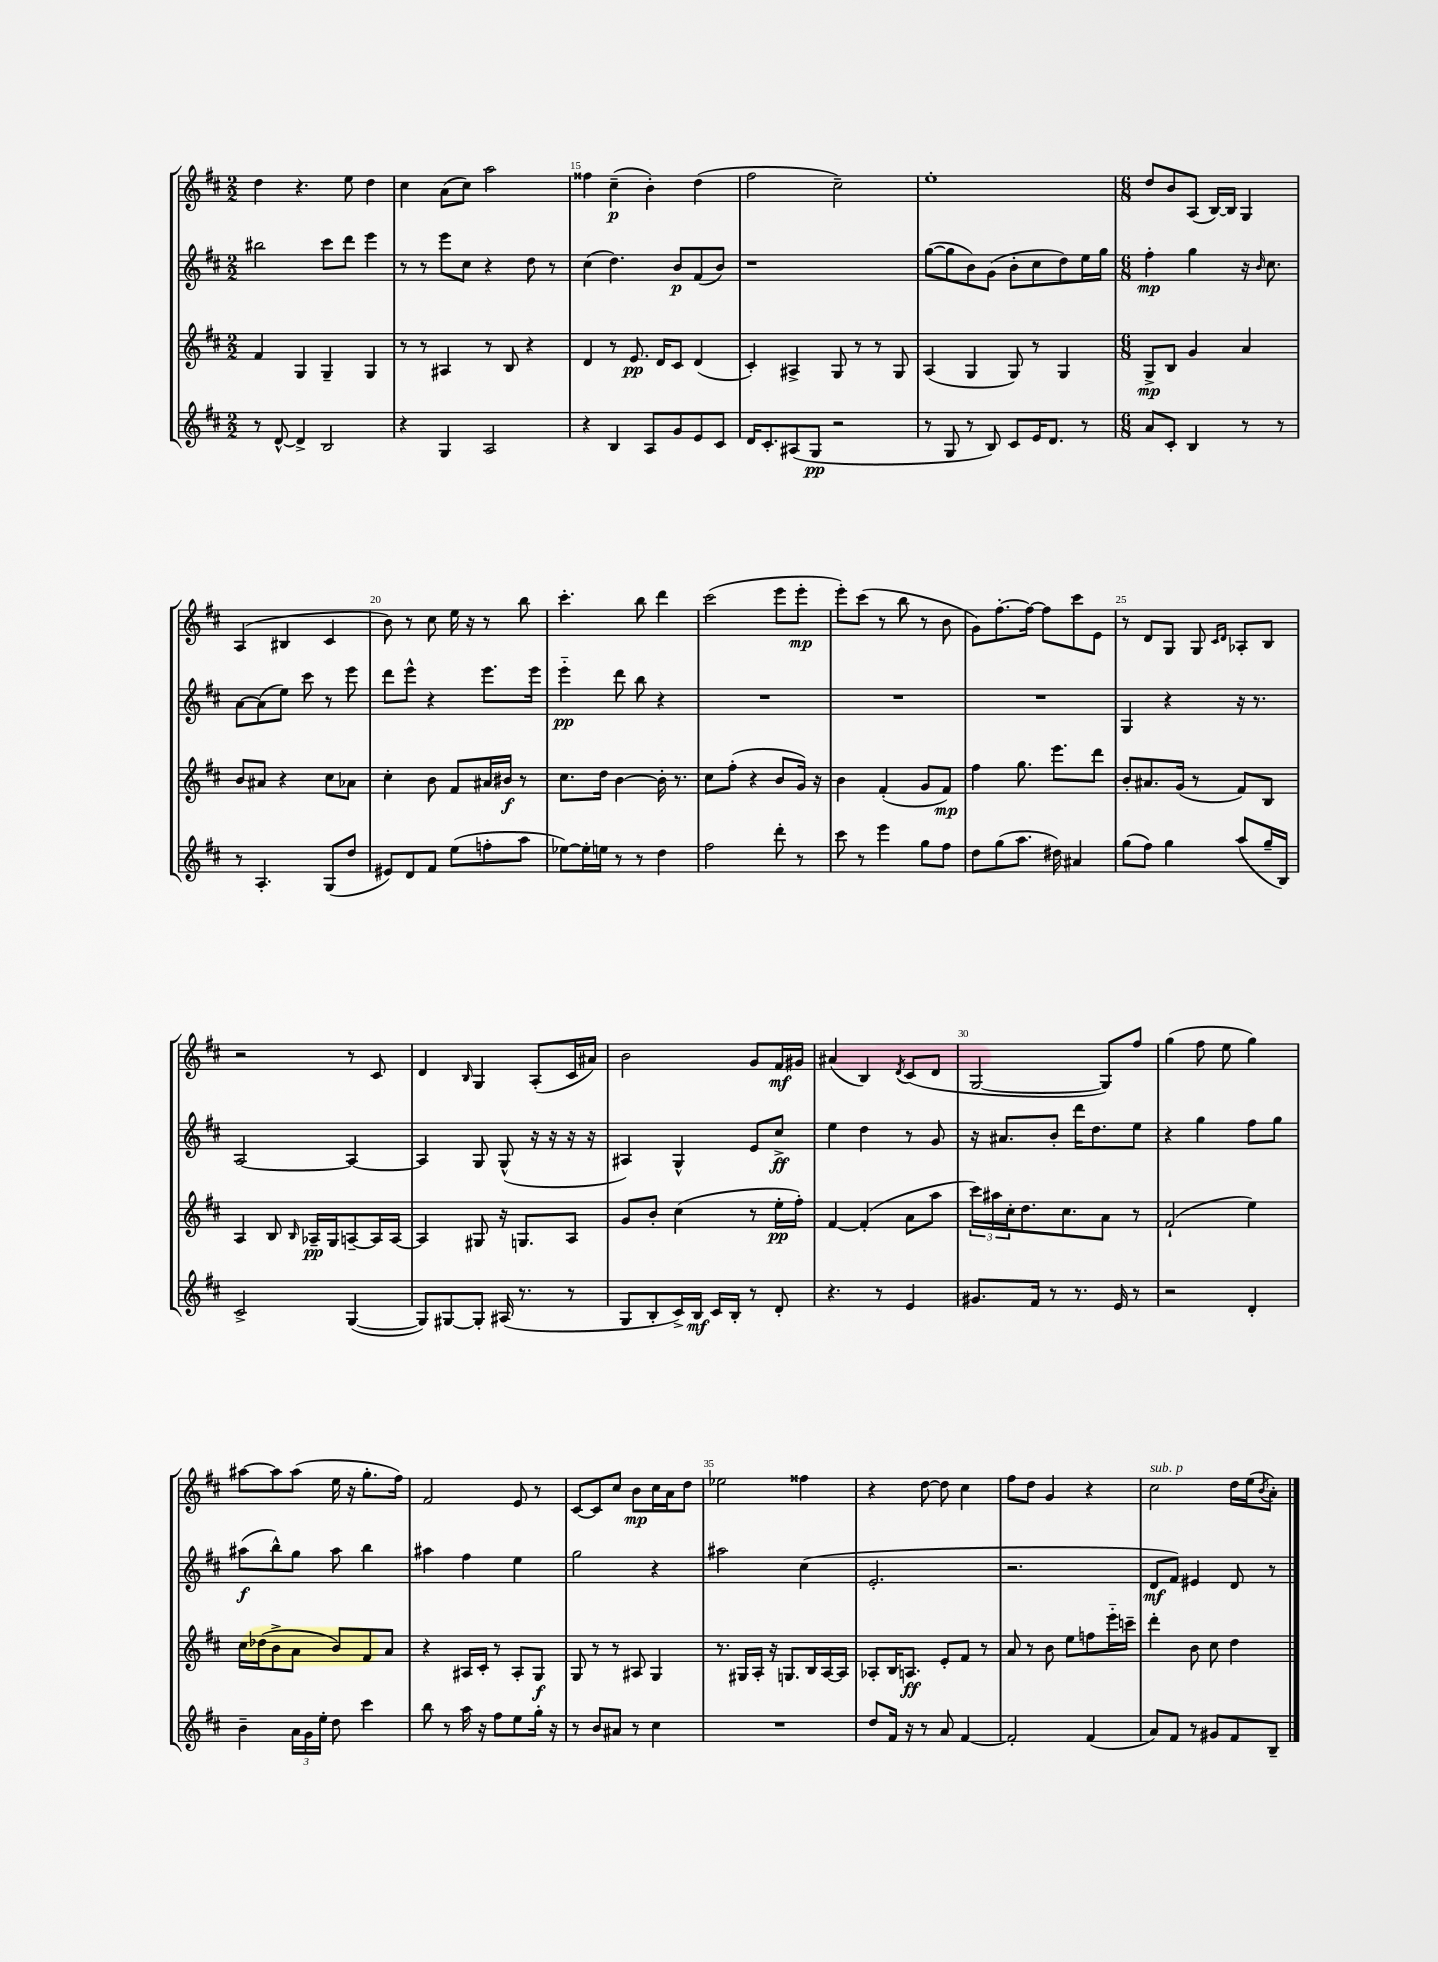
<<
\new StaffGroup <<
\new Staff = "s0" {
    \clef treble \key d \major \numericTimeSignature \time 2/2
    d''4 r4. e''8 d''4 |
    cis''4 a'8( cis''8) a''2 |
    fisis''4 cis''4--\p( b'4-.) d''4( |
    fis''2 cis''2--) |
    e''1-. |
    \numericTimeSignature \time 6/8 d''8 b'8 a8( b16~) b16 g4 |
    a4( bis4 cis'4 |
    b'8) r8 cis''8 e''16 r16 r8 b''8 |
    cis'''4.-. b''8 d'''4 |
    cis'''2( e'''8 e'''8-.\mp |
    e'''8-.) cis'''8( r8 b''8 r8 b'8 |
    g'8) fis''8.~-. fis''16~ fis''8 cis'''8 e'8 |
    r8 d'8 g8 g8 \grace { cis'16 d'16 } aes8-. b8 |
    r2 r8 cis'8 |
    d'4 \grace { b16 } g4 a8-.( cis'16 ais'16) |
    b'2 g'8 fis'16\mf gis'16 |
    ais'4( b4) \acciaccatura { d'8 } cis'8( d'8 |
    g2~ g8) fis''8 |
    g''4( fis''8 e''8 g''4) |
    ais''8~ ais''8 ais''8( e''16 r16 g''8.-. fis''16) |
    fis'2 e'8 r8 |
    cis'8~ cis'8 cis''8 b'8\mp cis''16 a'16 d''8 |
    ees''2 fisis''4 |
    r4 d''8~ d''8 cis''4 |
    fis''8 d''8 g'4 r4 |
    cis''2^\markup { \italic "sub. p" } d''16 e''16( \acciaccatura { b'8 } a'8-.) \bar "|." |
}
\new Staff = "s1" {
    \clef treble \key d \major \numericTimeSignature \time 2/2
    bis''2 cis'''8 d'''8 e'''4 |
    r8 r8 e'''8 cis''8 r4 d''8 r8 |
    cis''4( d''4.) b'8\p fis'8( b'8) |
    r1 |
    g''8~( g''8 b'8) g'8( b'8-. cis''8 d''8) e''16 g''16 |
    \numericTimeSignature \time 6/8 fis''4-.\mp g''4 r16 \grace { b'16 } cis''8. |
    a'8~ a'8( e''8) cis'''8 r8 e'''8 |
    d'''8 e'''8-^ r4 e'''8. e'''16 |
    e'''4-_\pp d'''8 b''8 r4 |
    R2. |
    R2. |
    R2. |
    g4 r4 r16 r8. |
    a2~ a4~ |
    a4 g8 g8-^( r16 r16 r16 r16 |
    ais4) g4-^ e'8 cis''8->\ff |
    e''4 d''4 r8 g'8 |
    r16 ais'8. b'8-. d'''16 d''8. e''8 |
    r4 g''4 fis''8 g''8 |
    ais''8\f( b''8-^) g''8 ais''8 b''4 |
    ais''4 fis''4 e''4 |
    g''2 r4 |
    ais''2 cis''4( |
    e'2.-. |
    r2. |
    d'8\mf fis'8) eis'4 d'8 r8 \bar "|." |
}
\new Staff = "s2" {
    \clef treble \key d \major \numericTimeSignature \time 2/2
    fis'4 g4 g4-- g4 |
    r8 r8 ais4 r8 b8 r4 |
    d'4 r8 e'8.\pp d'16 cis'8 d'4( |
    cis'4-.) ais4-> g8 r8 r8 g8 |
    a4( g4 g8) r8 g4 |
    \numericTimeSignature \time 6/8 g8->\mp b8 g'4 a'4 |
    b'8 ais'8 r4 cis''8 aes'8 |
    cis''4-. b'8 fis'8 ais'16 bis'16\f r8 |
    cis''8. d''16 b'4~ b'16-. r8. |
    cis''8 fis''8-.( r4 b'8 g'16) r16 |
    b'4 fis'4-.( g'8 fis'8\mp) |
    fis''4 g''8. e'''8. d'''8 |
    b'8-. ais'8. g'16( r8 fis'8) b8 |
    a4 b8 \grace { b16 } aes16--\pp g16 a8~-- a16 a16~ |
    a4 gis8 r16 g8. a8 |
    g'8 b'8-. cis''4( r8 e''16-.\pp fis''16-.) |
    fis'4~ fis'4-.( a'8 a''8 |
    \tuplet 3/2 { cis'''16) ais''16 cis''16-. } d''8. cis''8. a'8 r8 |
    fis'2-!( e''4) |
    cis''16 des''16( b'8-> a'8 b'8) fis'8 a'8 |
    r4 ais16 cis'16-. r8 ais8-. g8\f |
    g8 r8 r8 ais8 g4 |
    r8. gis16 a16-. r16 g8. b16 a16~ a16 |
    aes8-. b16 a8.\ff e'8-. fis'8 r8 |
    a'8 r8 b'8 e''8 f''8 e'''16-_ c'''16-- |
    d'''4-. b'8 cis''8 d''4 \bar "|." |
}
\new Staff = "s3" {
    \clef treble \key d \major \numericTimeSignature \time 2/2
    r8 d'8~-^ d'4-> b2 |
    r4 g4 a2 |
    r4 b4 a8 g'8 e'8 cis'8 |
    d'16 cis'8.-. ais8( g8\pp r2 |
    r8 g8 r8 b8) cis'8 e'16 d'8. r8 |
    \numericTimeSignature \time 6/8 a'8 cis'8-. b4 r8 r8 |
    r8 a4.-. g8( d''8 |
    eis'8) d'8 fis'8 e''8( f''8-. a''8 |
    ees''8~) ees''16-. e''16 r8 r8 d''4 |
    fis''2 d'''8-. r8 |
    cis'''8 r8 e'''4 g''8 fis''8 |
    d''8 g''8( a''8. dis''16) ais'4 |
    g''8( fis''8) g''4 a''8( g''16-- b16) |
    cis'2-> g4~( |
    g8) gis8~ gis8-. ais16( r8. r8 |
    g8 b8-. cis'16->) b16\mf cis'16 b16-. r8 d'8-. |
    r4. r8 e'4 |
    gis'8. fis'16 r8 r8. e'16 r8 |
    r2 d'4-. |
    b'4-- \tuplet 3/2 { a'16 g'16 e''16-. } d''8 cis'''4 |
    b''8 r8 a''16 r16 fis''8 e''8 g''16-. r16 |
    r8 b'8 ais'8 r8 cis''4 |
    R2. |
    d''8 fis'16 r16 r8 a'8 fis'4~ |
    fis'2-. fis'4( |
    a'8) fis'8 r8 gis'8 fis'8 b8-- \bar "|." |
}
>>
>>
\layout { \context { \Score currentBarNumber = #13 \override BarNumber.break-visibility = ##(#f #t #t) barNumberVisibility = #(every-nth-bar-number-visible 5) } }
